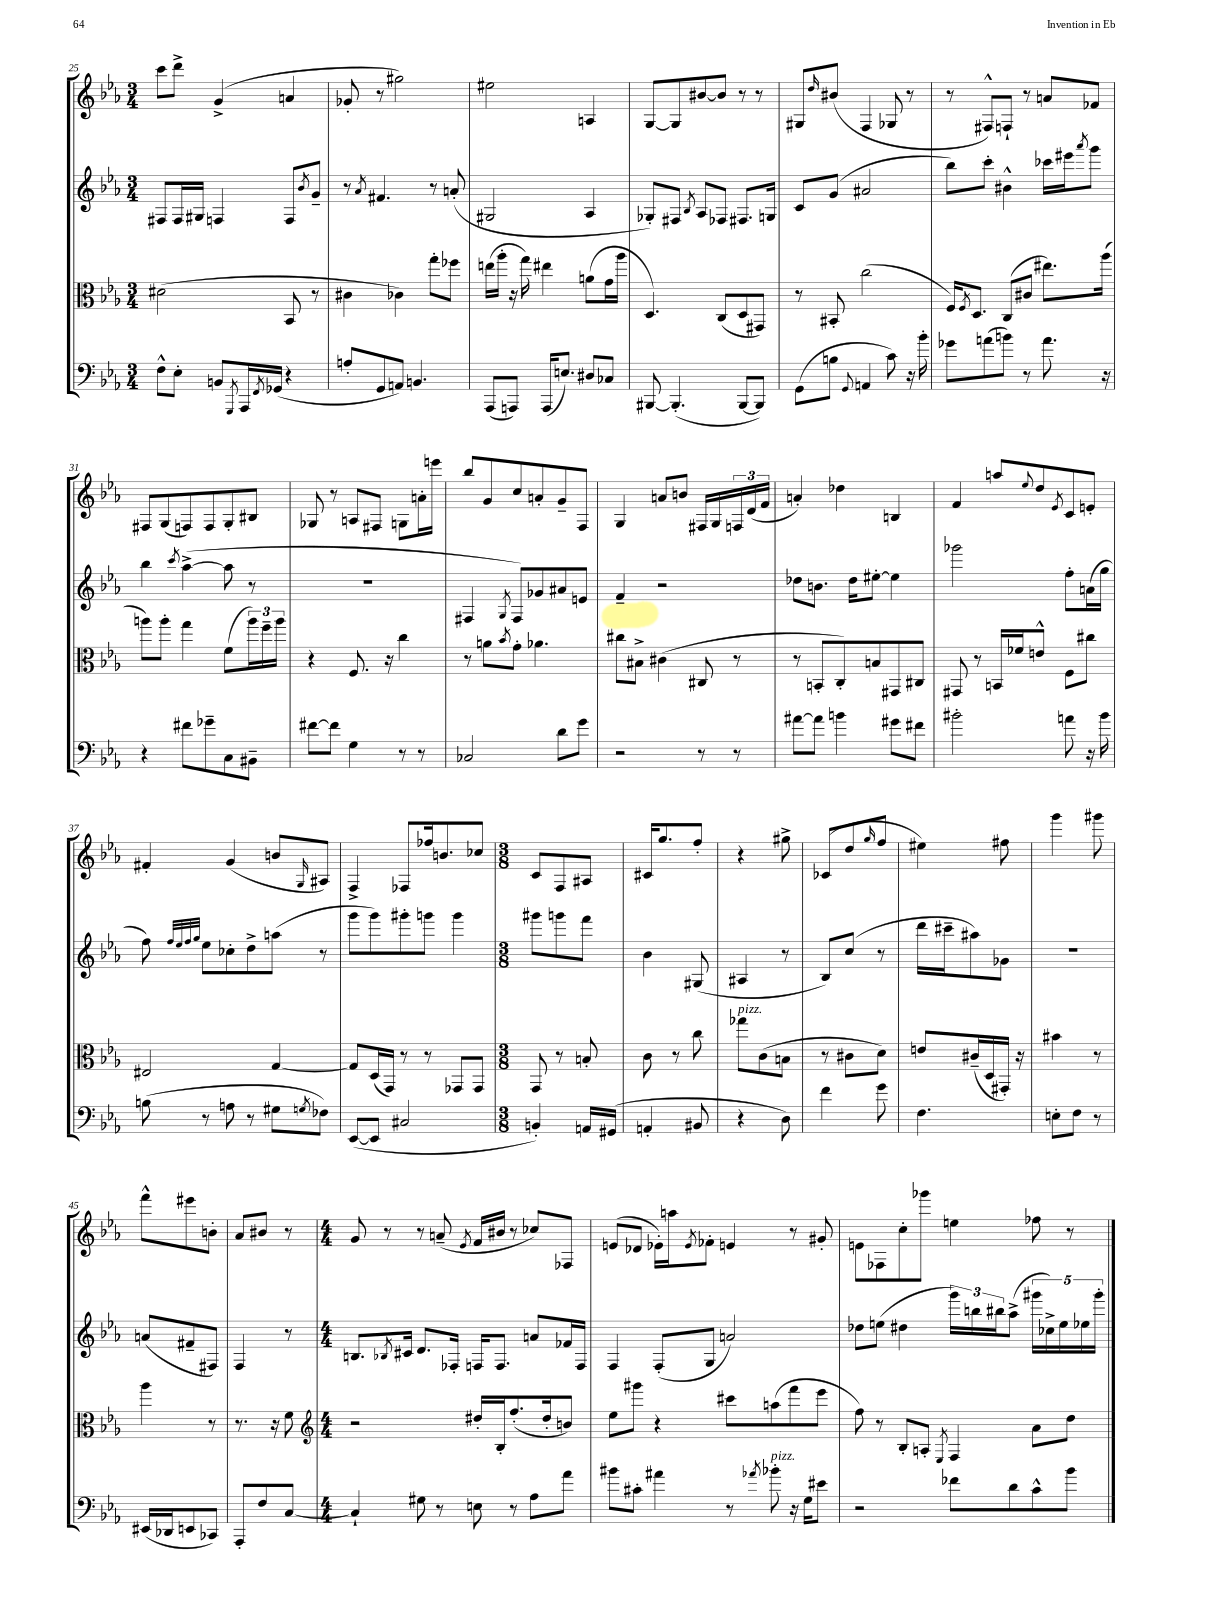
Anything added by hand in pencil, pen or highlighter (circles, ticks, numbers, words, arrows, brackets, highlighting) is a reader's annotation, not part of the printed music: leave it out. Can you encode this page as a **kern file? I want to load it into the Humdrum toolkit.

**kern	**kern	**kern	**kern
*part4	*part3	*part2	*part1
*staff4	*staff3	*staff2	*staff1
*clefF4	*clefC3	*clefG2	*clefG2
*k[b-e-a-]	*k[b-e-a-]	*k[b-e-a-]	*k[b-e-a-]
*M3/4	*M3/4	*M3/4	*M3/4
=25	=25	=25	=25
8F^^\L	(2d#X\	8F#X/L	8ccc\L
8E-'\J	.	16F#/L	8ddd^\J
.	.	16G#X/JJ	.
8BBn/L	.	4Fn/	(4g^/
8qGGG/	.	.	.
16AAA-/L	.	.	.
8qFF/	.	.	.
(16GG-X/JJ	.	.	.
4r	8BB-/	8F/L	4an/
.	.	8qb-/	.
.	8r	8g~/J	.
=26	=26	=26	=26
8An'/L	4c#X\	8r	8g-X'/
.	.	8qa-/	.
8GG/	.	4.f#X/	8r
8AAn/J)	4c-X\)	.	2gg#X\)
4.BBn/	.	.	.
.	8gg'\L	8r	.
.	8ff-X\J	(8an'/	.
=27	=27	=27	=27
(8AAA-/L	(16een\LL	2G#X/	2ee#X\
.	16aa-'\JJ	.	.
8AAAn/J)	16r	.	.
.	16gg\)	.	.
(16AAA/KL	4ee#X\	.	.
8.En/J)	.	.	.
8D#X/L	(8an\L	4A-/	4An/
8C-X/J	16g\L	.	.
.	16aa-\JJ	.	.
=28	=28	=28	=28
[8BBB#X/	4.D/)	8G-X'/L)	[8G/L
(4.BBB#'/]	.	8F#X/J	8G/]
.	.	8qB-/	.
.	.	8A-/L	[8b#X/
.	(8C/L	8F-X/J	8b#/J]
[8BBB#/L	8D/	8.F#X/L	8r
8BBB#/J])	8GG#X/J)	.	8r
.	.	16Gn/Jk	.
=29	=29	=29	=29
(8GG\L	8r	8c/L	8G#X/L
.	.	.	16qqdd/
8Bn\J	8BB#X'/	(8g/J	(8b#X/J
8qqGG/	.	.	.
4AAn/	(2cc\	2a#X/	4F/
8c\)	.	.	8G-X/
16r	.	.	8r
16b-'\	.	.	.
=30	=30	=30	=30
8g-X\L	16F/KL)	8bb-\L)	8r
.	8qF/	.	.
.	8.D/J	.	.
(8an\	.	8ccc'\J	8F#X^^/L)
8bn\J)	(8C/L	4b#X^^\	8Fn`/J
8r	8c#X/J	.	8r
8.a\	8.ee#X\L)	16ccc-X\LL	8an/L
.	.	16eee#X\J	.
.	.	8qaaa-/	.
.	.	8ggg\J	8f-X/J
16r	(16aa-\Jk	.	.
!!LO:LB:g=z
=31	=31	=31	=31
4r	8aan\L)	4bb-\	8F#X/L
.	8aa'\J	.	(8G/
.	.	8qccc/	.
8f#X\L	4gg\	([4aa-^\	8Fn/)
8g-X~\	.	.	8F/
8C\	(8f\L	8aa-\]	8G'/
8BB#X~\J	24aa\L)	8r	8B#X/J
.	24ff~\	.	.
.	24aa\JJ	.	.
=32	=32	=32	=32
[8f#X\L	4r	2.r	8G-X/
8f#\J]	.	.	8r
4G\	8.F/	.	8An/L
.	.	.	8F#X/J
.	16r	.	.
8r	4cc\	.	8Gn\L
8r	.	.	16an'\L
.	.	.	16eeen\JJ
=33	=33	=33	=33
2C-X/	8r	4F#X/	8bb-/L
.	8an\L	.	8g/
.	8qb-/	8qG/	.
.	8g'\J	8F#/L)	8cc/
.	4.a-X\	8g-X/	8an'/
8d\L	.	8a#X/	8g~/
8g\J	.	8en/J	8F/J
=34	=34	=34	=34
2r	8cc#X\L	4f~/	4G/
.	8B#X^\J	.	.
.	(4c#X\	2r	8an/L
.	.	.	8bn/J
8r	8C#X/	.	16F#X/LL
.	.	.	16G/
8r	8r	.	24Fn/
.	.	.	(24d/
.	.	.	24f/JJ
=35	=35	=35	=35
[8a#X\L	8r	8dd-X\L	4an'/)
8a#\J]	8BBn'/L	8.bn\J	.
4bn\	8C'/)	.	4dd-X\
.	.	16dd-\KL	.
.	8Bn/	[8ee#X'\J	.
8g#X\L	8GG#X/	4ee#\]	4Bn/
8f#X\J	8C#X/J	.	.
=36	=36	=36	=36
2b#X'\	8GG#X/	2ggg-X\	4f/
.	8r	.	.
.	16BBn/LL	.	8aan/L
.	16f-X/J	.	.
.	.	.	8qqee-/
.	8en^^/J	.	8dd/
.	.	.	8qe-/
8an\	8F\L	8ff'\L	8c/
16r	8cc#X\J	(16an\L	8en'/J
16b#\	.	16gg\JJ	.
!!LO:LB:g=z
=37	=37	=37	=37
(8Bn\	2E#X/	8ff\)	4f#X'/
.	.	32qqff/LLL	.
.	.	32qqee-/	.
.	.	32qqff/	.
.	.	32qqgg/JJJ	.
8r	.	8ee-\L	.
8An\	.	8cc-X'\	(4g/
8r	.	8dd^\	.
8G#X\L	[4G/	(8aan\J	8bn/L
8qGn/	.	.	16qqG/
8F-X\J)	.	8r	8A#X/J)
=38	=38	=38	=38
([8EE-/L	8G/L]	8ggg\L	4F^/
8EE-/J]	(16D/L	8ggg\)	.
.	16GG/JJ)	.	.
2C#X/	8r	8ggg#X'\	8F-X/L
.	8r	8gggn\J	16ff-X/k
.	.	.	8.bn/
.	8GG-X/L	4ggg\	.
.	8GG-/J	.	8cc-X/J
=39	=39	=39	=39
*M3/8	*M3/8	*M3/8	*M3/8
4BBn'/)	8GG/	8ggg#X\L	8c/L
.	8r	8gggn\	8F/
16AAn/LL	8Bn'/	8fff\J	8A#X/J
(16GG#X/JJ	.	.	.
=40	=40	=40	=40
4AAn'/	8c\	4b-\	16c#X/KL
.	.	.	8.gg/
.	8r	.	.
8BB#X/	8cc\	(8G#X/	8ff'/J
=41	=41	=41	=41
!	!LO:TX:a:i:t=pizz.	!	!
4r	8gg-X\L	4A#X/	4r
.	(8c\	.	.
8D\)	8Bn\J	8r	8gg#X^\
=42	=42	=42	=42
4f\	8r	8B-/L)	(8c-X/L
.	8c#X\L	(8cc/J	8dd/
.	.	.	16qqgg/
8g\	8d\J)	8r	8ff/J
=43	=43	=43	=43
4.F\	8en/L	16ddd\LL	4ee#X\)
.	.	16ccc#X~\J	.
.	(16c#X~/L	8aa#X\)	.
.	16D/	.	.
.	16GG#X'/JJ)	8g-X\J	8ff#X\
.	16r	.	.
=44	=44	=44	=44
8En'\L	4b#X\	4.r	4ggg\
8F\J	.	.	.
8r	8r	.	8ggg#X\
!!LO:LB:g=z
=45	=45	=45	=45
(16EE#X/LL	4aa-\	(8an/L	8fff^^\L
16DD-X/J	.	.	.
8EEn/	.	8f#X~/	8eee#X\
8CC-X/J)	8r	8F#X/J)	8bn'\J
=46	=46	=46	=46
8AAA-'/L	8.r	4F/	8a-/L
8F/	.	.	8b#X/J
.	16r	.	.
[8C/J	8f\	8r	8r
=47	=47	=47	=47
*	*clefG2	*	*
*M4/4	*M4/4	*M4/4	*M4/4
4C`/]	2r	8.Bn/L	8g/
.	.	.	8r
.	.	8qB-X/	.
.	.	16c#X/Jk	.
8G#X\	.	8.d/L	8r
8r	.	.	(8an~/
.	.	16F-X'/Jk	.
.	.	.	8qe-/
8En\	16dd#X'/LL	16Fn/KL	16f/LL
.	16B-'/J	8.F/J	16b#X/JJ
8r	(8.ff'/	.	8r
8A-\L	.	8an/L	8cc-X/L)
.	16dd#'/k	.	.
8a-\J	8bn/J)	16f-X/L	8F-X/J
.	.	16F/JJ	.
=48	=48	=48	=48
8b#X\L	8ee-\L	4F/	(8en/L
8c#X'\J	8ggg#X\J	.	8d-X/J
4a#X\	4r	(8F'/L	16e-X'\LL)
.	.	.	16aan\J
.	.	.	8qe-/
.	.	8G/J	8f-X'\J
8r	8ccc#X\L	2an/)	4en/
8qa-X/	.	.	.
!LO:TX:a:i:t=pizz.	!	!	!
8b-X'\	(8aan\	.	.
16r	8fff\	.	8r
16G\KL	.	.	.
8e#X\J	8eee-\J	.	8g#X'/
=49	=49	=49	=49
2r	8ff\)	8dd-X\L	8en\L
.	8r	(8een\J	8F-X\
.	8B-'/L	4dd#X\	8cc'\
.	8An'/J	.	8ggg-X\J
.	8qE-/	.	.
8f-X\L	4F/	24ggg\LL)	4een\
.	.	24bbn\	.
.	.	24bb#X\J	.
8d\	.	(8aa-^\J	.
8c^^\	8a-\L	20ggg#X\LL	8ff-X\
.	.	20cc-X^\)	.
.	.	20ee\	.
8b-\J	8dd\J	.	8r
.	.	20ee-X\	.
.	.	20ggg#'\JJ	.
==	==	==	==
*-	*-	*-	*-
